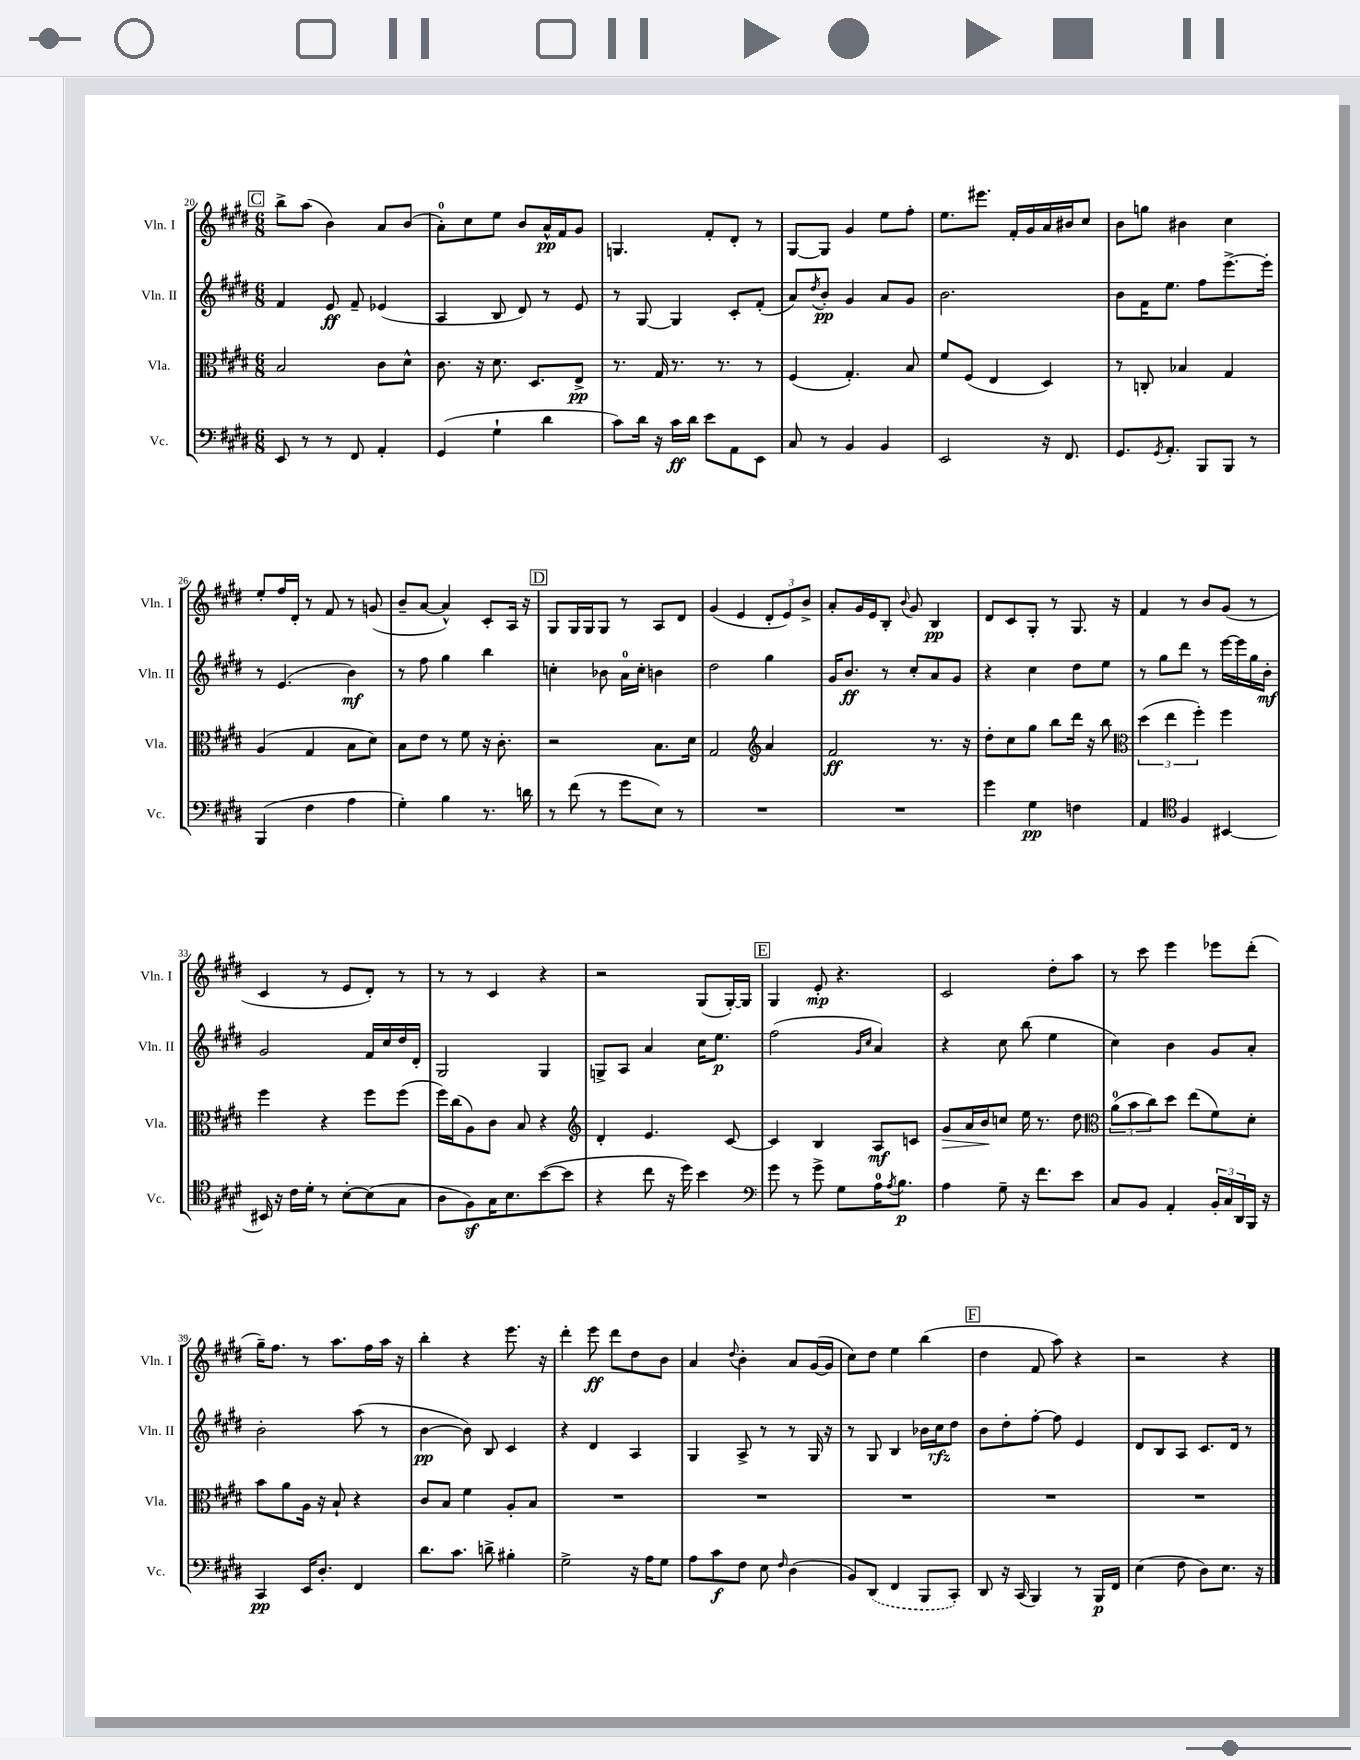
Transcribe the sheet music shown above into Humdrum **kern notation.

**kern	**dynam	**kern	**dynam	**kern	**dynam	**kern	**dynam
*part4	*part4	*part3	*part3	*part2	*part2	*part1	*part1
*staff4	*staff4	*staff3	*staff3	*staff2	*staff2	*staff1	*staff1
*I"Vc.	*	*I"Vla.	*	*I"Vln. II	*	*I"Vln. I	*
*I'Vc.	*	*I'Vla.	*	*I'Vln. II	*	*I'Vln. I	*
*clefF4	*	*clefC3	*	*clefG2	*	*clefG2	*
*k[f#c#g#d#]	*	*k[f#c#g#d#]	*	*k[f#c#g#d#]	*	*k[f#c#g#d#]	*
*M6/8	*	*M6/8	*	*M6/8	*	*M6/8	*
!!LO:REH:place=s1:t=C
=20	=20	=20	=20	=20	=20	=20	=20
8EE/	.	2B/	.	4f#/	.	8bb^\L	.
8r	.	.	.	.	.	(8aa\J	.
8r	.	.	.	8e/	ff	4b\)	.
8FF#/	.	.	.	8f#~/	.	.	.
4AA'/	.	8c#\L	.	(4e-X/	.	8a/L	.
.	.	8d#^^\J	.	.	.	(8b/J	.
=21	=21	=21	=21	=21	=21	=21	=21
(4GG#/	.	8.c#\	.	4A/	.	8a'\L)	.
.	.	.	.	.	.	8cc#\	.
.	.	16r	.	.	.	.	.
4G#`\	.	8.d#\	.	8B/	.	8ee\J	.
.	.	.	.	8d#/)	.	8b/L	.
.	.	8.D#/L	.	.	.	.	.
4d#\	.	.	.	8r	.	16a^^/L	pp
.	.	.	.	.	.	16f#/J	.
.	.	8E^/J	pp	8e/	.	8g#/J	.
=22	=22	=22	=22	=22	=22	=22	=22
8c#\L)	.	8.r	.	8r	.	4.Gn/	.
16d#\Jk	.	.	.	[8G#/	.	.	.
16r	.	16G#/	.	.	.	.	.
16c#\LL	ff	8.r	.	4G#/]	.	.	.
16d#\JJ	.	.	.	.	.	.	.
8e\L	.	.	.	.	.	8f#'/L	.
.	.	8.r	.	.	.	.	.
8AA\	.	.	.	8c#'/L	.	8d#'/J	.
8EE\J	.	8r	.	(8f#'/J	.	8r	.
=23	=23	=23	=23	=23	=23	=23	=23
8C#/	.	(4F#/	.	8a/L)	.	[8G#/L	.
.	.	.	.	8qdd#/	.	.	.
8r	.	.	.	8b'/J	pp	8G#/J]	.
4BB/	.	4.G#'/)	.	4g#/	.	4g#/	.
4BB/	.	.	.	8a/L	.	8ee\L	.
.	.	8B/	.	8g#/J	.	8ff#'\J	.
=24	=24	=24	=24	=24	=24	=24	=24
2EE/	.	8f#/L	.	2.b\	.	8.ee\L	.
.	.	(8F#/J	.	.	.	.	.
.	.	.	.	.	.	8.eee#X\J	.
.	.	4E/	.	.	.	.	.
.	.	.	.	.	.	16f#'/LL	.
.	.	.	.	.	.	16g#/	.
16r	.	4D#/)	.	.	.	16a/	.
8.FF#/	.	.	.	.	.	16b#X/J	.
.	.	.	.	.	.	8cc#/J	.
=25	=25	=25	=25	=25	=25	=25	=25
8.GG#/L	.	8r	.	8b\L	.	8b\L	.
.	.	8Cn'/	.	16f#\K	.	8ggn\J	.
8qGG#/	.	.	.	.	.	.	.
8.AA'/J	.	.	.	8.ee\J	.	.	.
.	.	4B-X/	.	.	.	4b#X\	.
8BBB/L	.	.	.	8ff#\L	.	.	.
8BBB/J	.	4G#/	.	[8.eee^\	.	4cc#\	.
8r	.	.	.	.	.	.	.
.	.	.	.	16eee'\Jk]	.	.	.
!!LO:LB:g=z
=26	=26	=26	=26	=26	=26	=26	=26
(4BBB/	.	(4A/	.	8r	.	8ee'/L	.
.	.	.	.	(4.e/	.	16ff#/L	.
.	.	.	.	.	.	16d#'/JJ	.
4F#\	.	4G#/	.	.	.	8r	.
.	.	.	.	.	.	8f#/	.
4A\	.	8B\L	.	4b\)	mf	8r	.
.	.	8d#\J)	.	.	.	(8gn/	.
=27	=27	=27	=27	=27	=27	=27	=27
4G#'\)	.	8B\L	.	8r	.	8b~/L	.
.	.	8e\J	.	8ff#\	.	[8a/J	.
4B\	.	8r	.	4gg#\	.	4a^^/])	.
.	.	8f#\	.	.	.	.	.
8.r	.	16r	.	4bb\	.	8c#'/L	.
.	.	8.c#'\	.	.	.	.	.
.	.	.	.	.	.	16A/Jk	.
16dn\	.	.	.	.	.	16r	.
!!LO:REH:place=s1:t=D
=28	=28	=28	=28	=28	=28	=28	=28
8r	.	2r	.	4ccn'\	.	8G#/L	.
(8f#\	.	.	.	.	.	16G#/L	.
.	.	.	.	.	.	16G#/J	.
8r	.	.	.	8b-X\	.	8G#/J	.
8g#\L	.	.	.	16a\LL	.	8r	.
.	.	.	.	16cc'\JJ	.	.	.
8E\J)	.	8.B\L	.	4bn\	.	8A/L	.
8r	.	.	.	.	.	8d#/J	.
.	.	16d#\Jk	.	.	.	.	.
=29	=29	=29	=29	=29	=29	=29	=29
2.r	.	2G#/	.	2dd#\	.	(4g#/	.
.	.	.	.	.	.	4e/	.
*	*	*clefG2	*	*	*	*	*
.	.	4a/	.	4gg#\	.	12d#'/L	.
.	.	.	.	.	.	12e/)	.
.	.	.	.	.	.	12b^/J	.
=30	=30	=30	=30	=30	=30	=30	=30
2.r	.	2f#/	ff	16g#/KL	.	8a'/L	.
.	.	.	.	8.b/J	ff	.	.
.	.	.	.	.	.	16g#/L	.
.	.	.	.	.	.	16e/J	.
.	.	.	.	8r	.	8B'/J	.
.	.	.	.	.	.	8qqb/	.
.	.	.	.	8cc#'/L	.	8g#/	.
.	.	8.r	.	8a/	.	4B/	pp
.	.	.	.	8g#/J	.	.	.
.	.	16r	.	.	.	.	.
=31	=31	=31	=31	=31	=31	=31	=31
4g#\	.	8dd#'\L	.	4r	.	8d#/L	.
.	.	8cc#\	.	.	.	8c#/	.
4G#\	pp	8gg#\J	.	4cc#\	.	8G#'/J	.
.	.	8bb\L	.	.	.	8r	.
4Fn\	.	16ddd#\Jk	.	8dd#\L	.	8.G#/	.
.	.	16r	.	.	.	.	.
.	.	8bb\	.	8ee\J	.	.	.
.	.	.	.	.	.	16r	.
=32	=32	=32	=32	=32	=32	=32	=32
*	*	*clefC3	*	*	*	*	*
4AA/	.	(6dd#\	.	8r	.	4f#/	.
.	.	.	.	8gg#\L	.	.	.
.	.	6ee\	.	.	.	.	.
*clefC4	*	*	*	*	*	*	*
4F#/	.	.	.	8ddd#\J	.	8r	.
.	.	6ff#'\)	.	.	.	.	.
.	.	.	.	8r	.	8b/L	.
[4BB#X/	.	4ff#\	.	[16eee\LL	.	(8g#/J	.
.	.	.	.	16eee\]	.	.	.
.	.	.	.	16gg#\	.	8r	.
.	.	.	.	16b'\JJ	mf	.	.
!!LO:LB:g=z
=33	=33	=33	=33	=33	=33	=33	=33
16BB#X/]	.	4ff#\	.	2g#/	.	4c#/	.
16r	.	.	.	.	.	.	.
16c#\LL	.	.	.	.	.	.	.
16d#'\JJ	.	.	.	.	.	.	.
8r	.	4r	.	.	.	8r	.
[8B'\L	.	.	.	.	.	8e/L	.
(8B\]	.	8ff#\L	.	16f#/LL	.	8d#'/J)	.
.	.	.	.	16cc#/	.	.	.
8G#\J	.	(8ff#\J	.	16dd#/	.	8r	.
.	.	.	.	16d#'/JJ	.	.	.
=34	=34	=34	=34	=34	=34	=34	=34
8A\L	.	16ff#\LL)	.	2G#/	.	8r	.
.	.	(16cc#\J	.	.	.	.	.
8F#z\)	.	8A\)	.	.	.	8r	.
16G#\K	.	8c#\J	.	.	.	4c#/	.
8.B\	.	.	.	.	.	.	.
.	.	8B/	.	.	.	.	.
([8b\	.	4r	.	4G#/	.	4r	.
8b\J]	.	.	.	.	.	.	.
=35	=35	=35	=35	=35	=35	=35	=35
*	*	*clefG2	*	*	*	*	*
4r	.	4d#'/	.	8Gn^/L	.	2r	.
.	.	.	.	8A/J	.	.	.
8cc#\	.	4.e/	.	4a/	.	.	.
16r	.	.	.	.	.	.	.
16dd#\)	.	.	.	.	.	.	.
4b\	.	.	.	16cc#\KL	.	(8G#/L	.
.	.	.	.	8.ee\J	p	.	.
.	.	[8c#/	.	.	.	[16G#'/L)	.
.	.	.	.	.	.	16G#/JJ]	.
!!LO:REH:place=s1:t=E
=36	=36	=36	=36	=36	=36	=36	=36
*clefF4	*	*	*	*	*	*	*
8g#\	.	4c#/]	.	(2ff#\	.	4G#/	.
8r	.	.	.	.	.	.	.
8g#^\	.	4B/	.	.	.	8e'/	mp
8G#\L	.	.	.	.	.	4.r	.
.	.	.	.	16qqg#/LL	.	.	.
.	.	.	.	16qqcc#/JJ	.	.	.
16A\K	.	8A/L	mf	4a/)	.	.	.
8qA/	.	.	.	.	.	.	.
8.B\J	p	.	.	.	.	.	.
.	.	8cn/J	.	.	.	.	.
=37	=37	=37	=37	=37	=37	=37	=37
!	!	!	!LO:HP:b	!	!	!	!
4A\	.	8g#/L	>	4r	.	2c#/	.
.	.	16a/L	.	.	.	.	.
.	.	16b/J	.	.	.	.	.
8G#~\	.	8ccn/J	]	8cc#\	.	.	.
16r	.	16ee\	.	(8bb\	.	.	.
8.f#\L	.	8.r	.	.	.	.	.
.	.	.	.	4ee\	.	8dd#'\L	.
8e\J	.	8dd#\	.	.	.	8aa\J	.
=38	=38	=38	=38	=38	=38	=38	=38
*	*	*clefC3	*	*	*	*	*
8C#/L	.	(12a\L	.	4cc#\)	.	8r	.
.	.	12b\	.	.	.	.	.
8BB/J	.	.	.	.	.	8ccc#\	.
.	.	12cc#\)	.	.	.	.	.
4AA'/	.	8dd#\J	.	4b\	.	4eee\	.
.	.	(8ee\L	.	.	.	.	.
24BB'/LL	.	8f#\)	.	8g#/L	.	8eee-X\L	.
24C#/	.	.	.	.	.	.	.
24DD#/	.	.	.	.	.	.	.
16BBB/JJ	.	8d#'\J	.	8a'/J	.	(8ddd#'\J	.
16r	.	.	.	.	.	.	.
!!LO:LB:g=z
=39	=39	=39	=39	=39	=39	=39	=39
4CC#/	pp	8b\L	.	2b'\	.	16gg#~\KL)	.
.	.	.	.	.	.	8.ff#\J	.
.	.	8a\	.	.	.	.	.
16EE/KL	.	16A\Jk	.	.	.	8r	.
8.D#'/J	.	16r	.	.	.	.	.
.	.	8B`/	.	.	.	8.aa\L	.
4FF#/	.	4r	.	(8aa\	.	.	.
.	.	.	.	.	.	16ff#\L	.
.	.	.	.	8r	.	16aa\JJ	.
.	.	.	.	.	.	16r	.
=40	=40	=40	=40	=40	=40	=40	=40
8.d#\L	.	8c#/L	.	[4b\	pp	4bb'\	.
.	.	8B/J	.	.	.	.	.
8.c#\J	.	.	.	.	.	.	.
.	.	4f#\	.	8b\])	.	4r	.
8dn^\	.	.	.	8B/	.	.	.
4B#X'\	.	8A'/L	.	4c#/	.	8.eee\	.
.	.	8B/J	.	.	.	.	.
.	.	.	.	.	.	16r	.
=41	=41	=41	=41	=41	=41	=41	=41
2G#^\	.	2.r	.	4r	.	4ddd#'\	.
.	.	.	.	4d#/	.	8eee\	ff
.	.	.	.	.	.	8ddd#\L	.
16r	.	.	.	4A/	.	8dd#\	.
16A\KL	.	.	.	.	.	.	.
8G#\J	.	.	.	.	.	8b\J	.
=42	=42	=42	=42	=42	=42	=42	=42
8A\L	.	2.r	.	4G#/	.	4a/	.
8c#\	f	.	.	.	.	.	.
.	.	.	.	.	.	8qqdd#/	.
8F#\J	.	.	.	8A^/	.	4b'\	.
8E\	.	.	.	8r	.	.	.
16qqF#/	.	.	.	.	.	.	.
(4D#\	.	.	.	8r	.	8a/L	.
.	.	.	.	16G#/	.	([16g#/L	.
.	.	.	.	16r	.	16g#/JJ]	.
=43	=43	=43	=43	=43	=43	=43	=43
8BB/L)	.	2.r	.	8r	.	8cc#\L)	.
(8DD#/J	.	.	.	8G#/	.	8dd#\J	.
4FF#/	.	.	.	4B/	.	4ee\	.
8BBB/L	.	.	.	16b-X\LL	.	(4bb\	.
.	.	.	.	16cc#\J	rfz	.	.
8CC#'/J)	.	.	.	8dd#\J	.	.	.
!!LO:REH:place=s1:t=F
=44	=44	=44	=44	=44	=44	=44	=44
8DD#/	.	2.r	.	8b\L	.	4dd#\	.
16r	.	.	.	8dd#'\	.	.	.
(16CC#/	.	.	.	.	.	.	.
4BBB/)	.	.	.	[8ff#'\J	.	8f#/	.
.	.	.	.	8ff#\]	.	8aa\)	.
8r	.	.	.	4e/	.	4r	.
16BBB/LL	p	.	.	.	.	.	.
16FF#/JJ	.	.	.	.	.	.	.
=45	=45	=45	=45	=45	=45	=45	=45
(4E\	.	2.r	.	8d#/L	.	2r	.
.	.	.	.	8B/	.	.	.
8F#\	.	.	.	8A/J	.	.	.
8D#\L)	.	.	.	8.c#/L	.	.	.
8.E\J	.	.	.	.	.	4r	.
.	.	.	.	16d#/Jk	.	.	.
.	.	.	.	8r	.	.	.
16r	.	.	.	.	.	.	.
==	==	==	==	==	==	==	==
*-	*-	*-	*-	*-	*-	*-	*-
